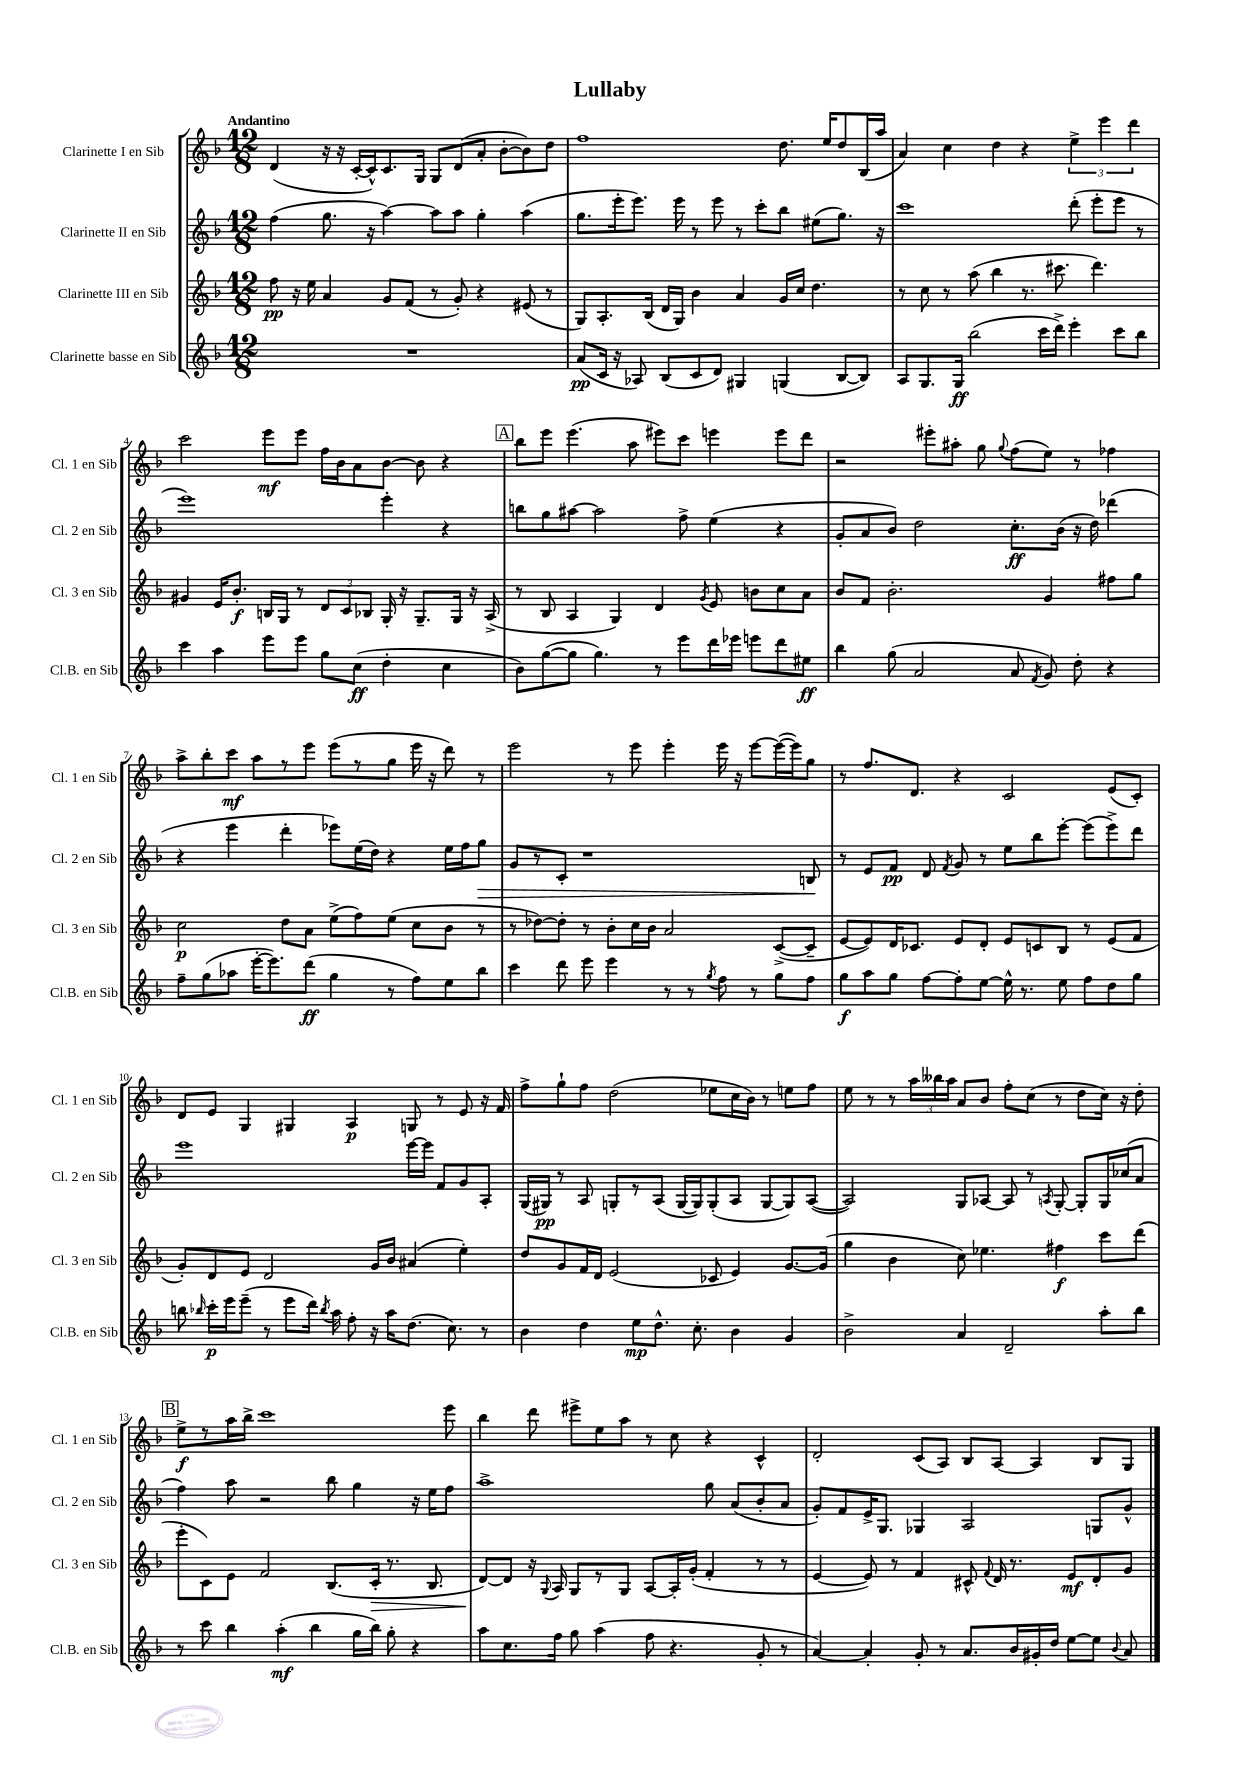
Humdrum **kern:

**kern	**dynam	**kern	**dynam	**kern	**dynam	**kern	**dynam
*part4	*part4	*part3	*part3	*part2	*part2	*part1	*part1
*staff4	*staff4	*staff3	*staff3	*staff2	*staff2	*staff1	*staff1
*I"Clarinette basse en Sib	*	*I"Clarinette III en Sib	*	*I"Clarinette II en Sib	*	*I"Clarinette I en Sib	*
*I'Cl.B. en Sib	*	*I'Cl. 3 en Sib	*	*I'Cl. 2 en Sib	*	*I'Cl. 1 en Sib	*
*clefG2	*	*clefG2	*	*clefG2	*	*clefG2	*
*k[b-]	*	*k[b-]	*	*k[b-]	*	*k[b-]	*
*M12/8	*	*M12/8	*	*M12/8	*	*M12/8	*
=1	=1	=1	=1	=1	=1	=1	=1
!	!	!	!	!	!	!LO:TX:a:B:t=Andantino	!
1.r	.	8ff\	pp	(4ff\	.	(4d/	.
.	.	16r	.	.	.	.	.
.	.	16ee\	.	.	.	.	.
.	.	4a/	.	8.gg\	.	16r	.
.	.	.	.	.	.	16r	.
.	.	.	.	.	.	[16c'/LL	.
.	.	.	.	16r	.	16c^^/J])	.
.	.	8g/L	.	[4aa\)	.	8.c/	.
.	.	(8f/J	.	.	.	.	.
.	.	.	.	.	.	16G/Jk	.
.	.	8r	.	8aa\L]	.	8G/L	.
.	.	8g'/)	.	8aa\J	.	(8d/	.
.	.	4r	.	4gg'\	.	8a'/J	.
.	.	.	.	.	.	[8b-'\L	.
.	.	(8e#X/	.	(4aa\	.	8b-\])	.
.	.	8r	.	.	.	8dd\J	.
=2	=2	=2	=2	=2	=2	=2	=2
(8a/L	pp	8G/L)	.	8.gg\L	.	1ff	.
16c/Jk	.	8.A'/	.	.	.	.	.
16r	.	.	.	16eee'\k	.	.	.
8A-X/)	.	.	.	8.eee\J)	.	.	.
.	.	(16B-/Jk	.	.	.	.	.
(8B-/L	.	16d/LL	.	.	.	.	.
.	.	16G/JJ)	.	16eee\	.	.	.
8c/	.	4b-\	.	8r	.	.	.
8d/J)	.	.	.	8eee\	.	.	.
4G#X/	.	4a/	.	8r	.	.	.
.	.	.	.	8ccc'\L	.	.	.
(4Gn/	.	16g/LL	.	8bb-\J	.	8.dd\	.
.	.	16cc/JJ	.	.	.	.	.
.	.	4.dd\	.	(8ee#X\L	.	.	.
.	.	.	.	.	.	16ee/KL	.
[8B-/L	.	.	.	8.gg\J)	.	8dd/	.
8B-/J])	.	.	.	.	.	(16B-/L	.
.	.	.	.	16r	.	16aa/JJ	.
=3	=3	=3	=3	=3	=3	=3	=3
8A/L	.	8r	.	1ccc	.	4a/)	.
8.G/	.	8cc\	.	.	.	.	.
.	.	8r	.	.	.	4cc\	.
16G/Jk	ff	.	.	.	.	.	.
(2bb-\	.	(8aa\	.	.	.	.	.
.	.	4bb-\	.	.	.	4dd\	.
.	.	8.r	.	.	.	4r	.
16ccc\LL	.	.	.	.	.	.	.
16ddd^\JJ)	.	8.ccc#X\	.	.	.	.	.
4eee'\	.	.	.	(8ddd'\	.	6ee^\	.
.	.	4.ddd\)	.	8eee'\L	.	.	.
.	.	.	.	.	.	6eee\	.
8ccc\L	.	.	.	8eee\J	.	.	.
.	.	.	.	.	.	6ddd\	.
8bb-\J	.	.	.	8r	.	.	.
!!LO:LB:g=z
=4	=4	=4	=4	=4	=4	=4	=4
4ccc\	.	4g#X/	.	1eee)	.	2ccc\	.
4aa\	.	16e/KL	.	.	.	.	.
.	.	8.b-'/J	f	.	.	.	.
8eee\L	.	16Bn/LL	.	.	.	8eee\L	mf
.	.	16G/JJ	.	.	.	.	.
8eee\J	.	8r	.	.	.	8eee\J	.
8gg\L	.	12d/L	.	.	.	16ff\LL	.
.	.	.	.	.	.	16b-\J	.
.	.	12c/	.	.	.	.	.
(8cc\J	ff	.	.	.	.	8a\	.
.	.	12B-X/J	.	.	.	.	.
4dd'\	.	16G'/	.	4eee'\	.	[8b-\J	.
.	.	16r	.	.	.	.	.
.	.	8.G~/L	.	.	.	8b-\]	.
4cc\	.	.	.	4r	.	4r	.
.	.	16G/Jk	.	.	.	.	.
.	.	16r	.	.	.	.	.
.	.	(16A^/	.	.	.	.	.
!!LO:REH:place=s1:t=A
=5	=5	=5	=5	=5	=5	=5	=5
8b-\L)	.	8r	.	8bbn\L	.	8bb-\L	.
([8gg\	.	8B-/	.	8gg\	.	8eee\J	.
8gg\J]	.	4A/	.	[8aa#X\J	.	(4.eee\	.
4.gg\)	.	.	.	2aa#\]	.	.	.
.	.	4G/)	.	.	.	.	.
.	.	.	.	.	.	8aa\	.
8r	.	4d/	.	.	.	8eee#X\L)	.
8eee\L	.	.	.	8ff^\	.	8ccc\J	.
.	.	8qg/	.	.	.	.	.
16ddd\L	.	8e/	.	(4ee\	.	4eeen\	.
16eee-X\JJ	.	.	.	.	.	.	.
8eeen\L	.	8bn\L	.	.	.	.	.
8ddd\	.	8cc\	.	4r	.	8eee\L	.
8ee#X\J	ff	8a\J	.	.	.	8ddd\J	.
=6	=6	=6	=6	=6	=6	=6	=6
4bb-\	.	8b-/L	.	8g'/L	.	2r	.
.	.	8f/J	.	8a/	.	.	.
(8gg\	.	2.b-'\	.	8b-/J)	.	.	.
2a/	.	.	.	2dd\	.	.	.
.	.	.	.	.	.	8eee#X'\L	.
.	.	.	.	.	.	8aa#X'\J	.
.	.	.	.	.	.	8gg\	.
.	.	.	.	.	.	8qqgg/	.
8a/	.	.	.	8.cc'\L	ff	(8ff\L	.
8qf/	.	.	.	.	.	.	.
8g/)	.	4g/	.	.	.	8ee\J)	.
.	.	.	.	(16b-\Jk	.	.	.
8dd'\	.	.	.	16r	.	8r	.
.	.	.	.	16dd\)	.	.	.
4r	.	8ff#X\L	.	(4ddd-X\	.	4ff-X\	.
.	.	8gg\J	.	.	.	.	.
!!LO:LB:g=z
=7	=7	=7	=7	=7	=7	=7	=7
8ff~\L	.	2cc\	p	4r	.	8aa^\L	.
(8gg\	.	.	.	.	.	8bb-'\	.
8aa-X\J	.	.	.	4eee\	.	8ccc\J	mf
[16eee'\KL	.	.	.	.	.	8aa\L	.
8.eee\])	.	.	.	.	.	.	.
.	.	8dd\L	.	4ddd'\	.	8r	.
(8ddd\J	ff	8a\J	.	.	.	8eee\J	.
4gg\	.	(8ee^\L	.	8eee-X\L)	.	(8eee\L	.
.	.	8ff\)	.	(16ee\L	.	8r	.
.	.	.	.	16dd\JJ)	.	.	.
8r	.	(8ee\J	.	4r	.	8gg\J	.
8ff\L)	.	8cc\L	.	.	.	16eee\	.
.	.	.	.	.	.	16r	.
8ee\	.	8b-\J	.	16ee\LL	.	8ddd\)	.
.	.	.	.	16ff\J	.	.	.
!	!	!	!	!	!LO:HP:b	!	!
8bb-\J	.	8r	.	8gg\J	>	8r	.
=8	=8	=8	=8	=8	=8	=8	=8
4ccc\	.	8r	.	8g/L	.	2eee\	.
.	.	[8dd-X\L)	.	8r	.	.	.
8ddd\	.	8dd-'\J]	.	8c'/J	.	.	.
8eee\	.	8r	.	1r	.	.	.
4eee\	.	8b-'\L	.	.	.	8r	.
.	.	16cc\L	.	.	.	8eee\	.
.	.	16b-\JJ	.	.	.	.	.
8r	.	2a/	.	.	.	4eee'\	.
8r	.	.	.	.	.	.	.
8qgg/	.	.	.	.	.	.	.
8ff\	.	.	.	.	.	16eee\	.
.	.	.	.	.	.	16r	.
8r	.	.	.	.	.	[8eee\L	.
8gg\L	.	([8c^/L	.	.	.	(16eee\L_	.
.	.	.	.	.	.	16eee\J])	.
8ff\J	.	8c~/J]	.	8Bn/	.	8gg\J	.
.	.	.	.	.	]	.	.
=9	=9	=9	=9	=9	=9	=9	=9
8gg\L	f	[8e/L	.	8r	.	8r	.
8aa\	.	8e/])	.	8e/L	.	8.ff/L	.
8gg\J	.	16d/K	.	8f/J	pp	.	.
.	.	8.c-X/J	.	.	.	8.d/J	.
[8ff\L	.	.	.	8d/	.	.	.
.	.	.	.	8qf/	.	.	.
8ff'\]	.	8e/L	.	8g/	.	4r	.
[8ee\J	.	8d'/J	.	8r	.	.	.
16ee^^\]	.	8e/L	.	8ee\L	.	2c/	.
8.r	.	.	.	.	.	.	.
.	.	8cn/	.	8bb-\	.	.	.
8ee\	.	8B-/J	.	[8eee'\J	.	.	.
8ff\L	.	8r	.	(8eee\L]	.	.	.
8dd\	.	(8e/L	.	8eee^\)	.	(8e/L	.
8gg\J	.	8f/J	.	8ddd\J	.	8c'/J)	.
!!LO:LB:g=z
=10	=10	=10	=10	=10	=10	=10	=10
8bbn\	.	8g'/L)	.	1eee	.	8d/L	.
16qqbb-X/	.	.	.	.	.	.	.
16ccc'\LL	p	8d/	.	.	.	8e/J	.
16eee\J	.	.	.	.	.	.	.
(8eee~\J	.	8e/J	.	.	.	4G/	.
8r	.	2d/	.	.	.	.	.
8eee\L	.	.	.	.	.	4G#X/	.
16ddd\Jk)	.	.	.	.	.	.	.
8qbb-/	.	.	.	.	.	.	.
16aa\	.	.	.	.	.	.	.
8ff'\	.	.	.	.	.	4A/	p
16r	.	16g/LL	.	.	.	.	.
16aa\KL	.	16b-/JJ	.	.	.	.	.
(8.dd\J	.	(4a#X/	.	[16eee\LL	.	8Gn/	.
.	.	.	.	16eee\JJ]	.	.	.
.	.	.	.	8f/L	.	8r	.
8.cc\)	.	.	.	.	.	.	.
.	.	4ee'\)	.	8g/	.	8e/	.
8r	.	.	.	8A'/J	.	16r	.
.	.	.	.	.	.	16f/	.
=11	=11	=11	=11	=11	=11	=11	=11
4b-\	.	8dd/L	.	(16G/LL	.	8ff^\L	.
.	.	.	.	16G#X/JJ)	pp	.	.
.	.	8g/	.	8r	.	8gg`\	.
4dd\	.	16f/L	.	8A/	.	8ff\J	.
.	.	16d/JJ	.	.	.	.	.
.	.	(2e/	.	8Gn'/L	.	(2dd\	.
8ee\L	mp	.	.	8r	.	.	.
8.dd^^\J	.	.	.	(8A/J	.	.	.
.	.	.	.	[16G/LL	.	.	.
8.cc'\	.	.	.	16G/J])	.	.	.
.	.	8c-X/	.	(8G'/	.	8ee-X\L	.
4b-\	.	4e/)	.	8A/J	.	16cc\L	.
.	.	.	.	.	.	16b-\JJ)	.
.	.	.	.	[8G/L	.	8r	.
4g/	.	[8.g/L	.	8G/])	.	8een\L	.
.	.	.	.	([8A/J	.	8ff\J	.
.	.	(16g/Jk]	.	.	.	.	.
=12	=12	=12	=12	=12	=12	=12	=12
2b-^\	.	4gg\	.	2A/])	.	8ee\	.
.	.	.	.	.	.	8r	.
.	.	4b-\	.	.	.	8r	.
.	.	.	.	.	.	24aa\LL	.
.	.	.	.	.	.	24bb--X\	.
.	.	.	.	.	.	24aa\JJ	.
4a/	.	8cc\)	.	8G/L	.	8a/L	.
.	.	4.ee-X\	.	[8A-X/J	.	8b-/J	.
2d~/	.	.	.	8A-/]	.	8ff'\L	.
.	.	.	.	8r	.	(8cc\J	.
.	.	.	.	8qAn/	.	.	.
.	.	4ff#X\	f	[8G'/	.	8r	.
.	.	.	.	8G'/L]	.	8dd\L	.
8aa'\L	.	8ccc\L	.	16G/L	.	16cc\Jk)	.
.	.	.	.	(16cc-X/J	.	16r	.
8bb-\J	.	(8ddd\J	.	8a/J	.	8dd'\	.
!!LO:LB:g=z
!!LO:REH:place=s1:t=B
=13	=13	=13	=13	=13	=13	=13	=13
8r	.	8eee'\L	.	4ff\)	.	8ee^\L	f
8ccc\	.	8c\)	.	.	.	8r	.
4bb-\	.	8e\J	.	8aa\	.	16aa\L	.
.	.	.	.	.	.	16bb-^\JJ	.
.	.	2f/	.	2r	.	1ccc	.
(4aa'\	mf	.	.	.	.	.	.
4bb-\	.	.	.	.	.	.	.
.	.	(8.B-/L	.	8bb-\	.	.	.
16gg\LL	.	.	.	4gg\	.	.	.
!	!	!	!LO:HP:b	!	!	!	!
16bb-\JJ)	.	16c'/Jk	>	.	.	.	.
8gg'\	.	8.r	.	.	.	.	.
4r	.	.	.	16r	.	.	.
.	.	8.B-/	.	16ee\KL	.	.	.
.	.	.	.	8ff\J	.	8eee\	.
=14	=14	=14	=14	=14	=14	=14	=14
8aa\L	.	[8d/L)	.	1aa^	.	4bb-\	.
8.cc\	.	8d/J]	]	.	.	.	.
.	.	16r	.	.	.	8ddd\	.
.	.	8qqG/	.	.	.	.	.
16ff\Jk	.	16A/	.	.	.	.	.
8gg\	.	8G/L	.	.	.	8eee#X^\L	.
(4aa\	.	8r	.	.	.	8ee\	.
.	.	8G/J	.	.	.	8aa\J	.
8ff\	.	[8A/L	.	.	.	8r	.
4.r	.	16A'/L]	.	.	.	8cc\	.
.	.	(16g'/JJ	.	.	.	.	.
.	.	4f'/	.	8gg\	.	4r	.
.	.	.	.	(8a/L	.	.	.
8g'/	.	8r	.	8b-'/	.	4c^^/	.
8r	.	8r	.	8a/J	.	.	.
=15	=15	=15	=15	=15	=15	=15	=15
[4a/)	.	[4e/	.	8g'/L)	.	2d'/	.
.	.	.	.	8f/	.	.	.
4a'/]	.	8e/])	.	16e^/K	.	.	.
.	.	.	.	8.G/J	.	.	.
.	.	8r	.	.	.	.	.
8g'/	.	4f/	.	4G-X/	.	(8c/L	.
8r	.	.	.	.	.	8A/J)	.
8.a/L	.	8c#X^^/	.	2A/	.	8B-/L	.
.	.	8qqf/	.	.	.	.	.
.	.	16d/	.	.	.	[8A/J	.
16b-/L	.	8.r	.	.	.	.	.
16g#X'/	.	.	.	.	.	4A/]	.
16dd/JJ	.	.	.	.	.	.	.
[8ee\L	.	8e/L	mf	.	.	.	.
8ee\J]	.	8d'/	.	8Gn/L	.	8B-/L	.
8qqb-/	.	.	.	.	.	.	.
8a/	.	8g/J	.	8g^^/J	.	8G/J	.
==	==	==	==	==	==	==	==
*-	*-	*-	*-	*-	*-	*-	*-
